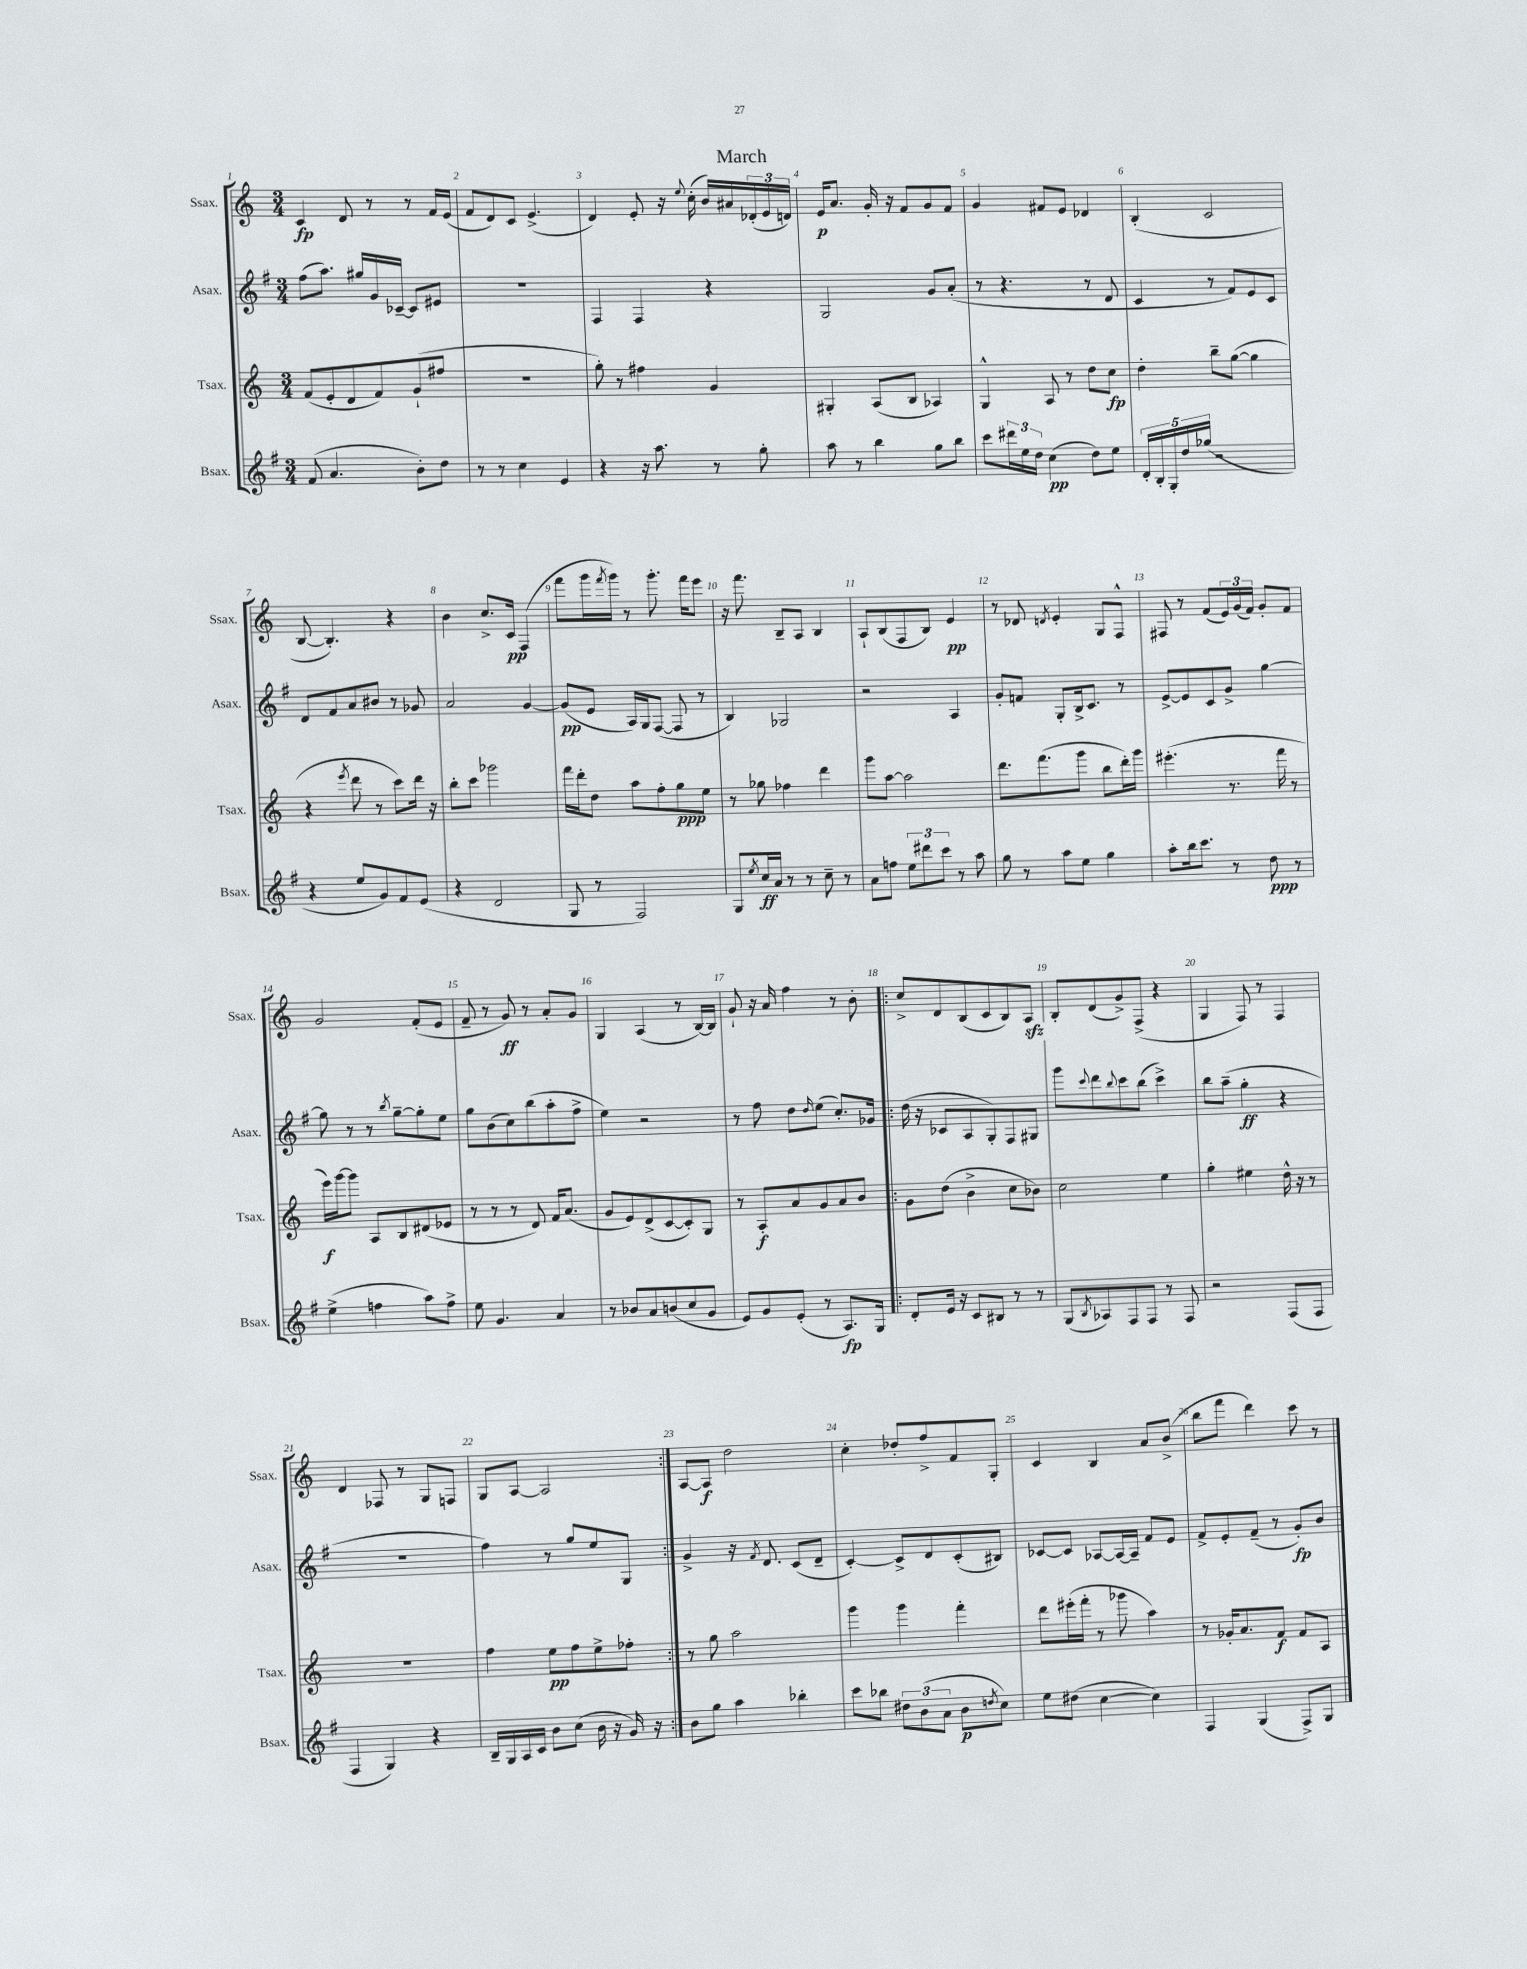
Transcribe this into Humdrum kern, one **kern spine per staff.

**kern	**dynam	**kern	**dynam	**kern	**dynam	**kern	**dynam
*part4	*part4	*part3	*part3	*part2	*part2	*part1	*part1
*staff4	*staff4	*staff3	*staff3	*staff2	*staff2	*staff1	*staff1
*I"Bsax.	*	*I"Tsax.	*	*I"Asax.	*	*I"Ssax.	*
*I'Bsax.	*	*I'Tsax.	*	*I'Asax.	*	*I'Ssax.	*
*clefG2	*	*clefG2	*	*clefG2	*	*clefG2	*
*k[f#]	*	*k[]	*	*k[f#]	*	*k[]	*
*M3/4	*	*M3/4	*	*M3/4	*	*M3/4	*
=1	=1	=1	=1	=1	=1	=1	=1
(8f#/	.	(8f/L	.	(8ff#\L	.	4c/	fp
4.a/	.	8e'/	.	8.aa\J)	.	.	.
.	.	8d/	.	.	.	8d/	.
.	.	.	.	16gg#X/LL	.	.	.
.	.	8f/)	.	16g/	.	8r	.
.	.	.	.	[16c-X~/JJ	.	.	.
8b'\L)	.	(8g`/	.	8c-/L]	.	8r	.
8dd\J	.	8ff#X/J	.	8e#X/J	.	16f/LL	.
.	.	.	.	.	.	(16e/JJ	.
=2	=2	=2	=2	=2	=2	=2	=2
8r	.	2.r	.	2.r	.	8f/L	.
8r	.	.	.	.	.	8d/)	.
4cc\	.	.	.	.	.	8c/J	.
.	.	.	.	.	.	(4.e^/	.
4e/	.	.	.	.	.	.	.
=3	=3	=3	=3	=3	=3	=3	=3
4r	.	8gg'\)	.	4F#/	.	4d/)	.
.	.	8r	.	.	.	.	.
16r	.	4ff#X\	.	4F#/	.	8e'/	.
8.aa\	.	.	.	.	.	.	.
.	.	.	.	.	.	16r	.
.	.	.	.	.	.	8qqee/	.
.	.	.	.	.	.	(16cc'\	.
8r	.	4g/	.	4r	.	16b/LL)	.
.	.	.	.	.	.	16a#X/	.
8gg'\	.	.	.	.	.	(24d-X'/	.
.	.	.	.	.	.	24e/	.
.	.	.	.	.	.	24dn/JJ)	.
=4	=4	=4	=4	=4	=4	=4	=4
8aa\	.	4G#X'/	.	2G/	.	16e/KL	p
.	.	.	.	.	.	8.a/J	.
8r	.	.	.	.	.	.	.
4bb\	.	(8A/L	.	.	.	16g'/	.
.	.	.	.	.	.	16r	.
.	.	8B/J	.	.	.	8f/L	.
8gg\L	.	4A-X/)	.	8g/L	.	8g/	.
8bb\J	.	.	.	(8a'/J	.	8f/J	.
=5	=5	=5	=5	=5	=5	=5	=5
8ccc\L	.	4G^^/	.	8r	.	4g/	.
24ddd#X\L	.	.	.	4.r	.	.	.
24ee\	.	.	.	.	.	.	.
24dd\JJ	.	.	.	.	.	.	.
(4cc\	pp	8A/	.	.	.	8f#X/L	.
.	.	8r	.	.	.	8e/J	.
8dd\L)	.	8dd\L	.	8r	.	4d-X/	.
8ee\J	.	8cc\J	fp	8d/	.	.	.
=6	=6	=6	=6	=6	=6	=6	=6
20d'/LL	.	4dd'\	.	4c/	.	(4B'/	.
20B'/	.	.	.	.	.	.	.
20G'/	.	.	.	.	.	.	.
20dd/	.	.	.	.	.	.	.
(20gg-X/JJ	.	.	.	.	.	.	.
2r	.	8bb~\L	.	8r	.	2c/	.
.	.	([8gg\J	.	8f#/L)	.	.	.
.	.	4gg\]	.	8e/	.	.	.
.	.	.	.	8c/J	.	.	.
!!LO:LB:g=z
=7	=7	=7	=7	=7	=7	=7	=7
4r	.	4r	.	8d/L	.	[8B/	.
.	.	.	.	8f#/	.	4.B'/])	.
.	.	8qeee/	.	.	.	.	.
8ee/L	.	8ddd\	.	8a/	.	.	.
8g/)	.	8r	.	8b#X/J	.	.	.
8f#/	.	8ccc\L)	.	8r	.	4r	.
(8e/J	.	16ddd\Jk	.	8g-X/	.	.	.
.	.	16r	.	.	.	.	.
=8	=8	=8	=8	=8	=8	=8	=8
4r	.	8bb'\L	.	2a/	.	4b\	.
.	.	8ccc\J	.	.	.	.	.
2d/	.	2ggg-X\	.	.	.	8.cc^/L	.
.	.	.	.	.	.	16c/Jk	pp
.	.	.	.	[4g/	.	(4F/	.
=9	=9	=9	=9	=9	=9	=9	=9
8G/	.	16fff\LL	.	(8g/L]	pp	8fff\L	.
.	.	16ddd'\J	.	.	.	.	.
8r	.	8dd\J	.	8e/J	.	16ggg\L	.
.	.	.	.	.	.	8qfff/	.
.	.	.	.	.	.	16ggg\JJ)	.
2F#/)	.	8aa\L	.	16A/LL)	.	8r	.
.	.	.	.	16G/J	.	.	.
.	.	8ff'\	.	([8F#/J	.	8.ggg'\	.
.	.	8gg\	ppp	8F#/]	.	.	.
.	.	.	.	.	.	16fff\KL	.
.	.	8ee\J	.	8r	.	8eee\J	.
=10	=10	=10	=10	=10	=10	=10	=10
8G/L	.	8r	.	4B/)	.	16r	.
.	.	.	.	.	.	8.fff\	.
8qee/	.	.	.	.	.	.	.
16cc/L	ff	8gg-X\	.	.	.	.	.
16a/JJ	.	.	.	.	.	.	.
8r	.	4ff-X\	.	2G-X/	.	8B~/L	.
8r	.	.	.	.	.	8A/J	.
8cc~\	.	4ddd\	.	.	.	4B/	.
8r	.	.	.	.	.	.	.
=11	=11	=11	=11	=11	=11	=11	=11
8a\L	.	8ggg\L	.	2r	.	8A`/L	.
8ffn\J	.	[8aa\J	.	.	.	(8B/	.
12ee\L	.	2aa\]	.	.	.	8F/	.
12ddd#X\	.	.	.	.	.	.	.
.	.	.	.	.	.	8B/J)	.
12ccc\J	.	.	.	.	.	.	.
8r	.	.	.	4A/	.	4e/	pp
8aa\	.	.	.	.	.	.	.
=12	=12	=12	=12	=12	=12	=12	=12
8gg\	.	8.ddd\L	.	8g'/L	.	8r	.
8r	.	.	.	8fn/J	.	8d-X/	.
.	.	(8.fff\	.	.	.	.	.
.	.	.	.	.	.	8qdn/	.
8aa\L	.	.	.	8G'/L	.	4e'/	.
8ee\J	.	8ggg\J	.	16B^/k	.	.	.
.	.	.	.	8.c/J	.	.	.
4gg\	.	8bb\L	.	.	.	8G/L	.
.	.	16ddd'\L)	.	8r	.	8F^^/J	.
.	.	16ggg\JJ	.	.	.	.	.
=13	=13	=13	=13	=13	=13	=13	=13
8aa'\L	.	(4.eee#X'\	.	[8e^/L	.	8F#X/	.
16bb\k	.	.	.	8e/]	.	8r	.
8.ccc\J	.	.	.	.	.	.	.
.	.	.	.	8c/	.	(8f/L	.
8r	.	8.r	.	8g^/J	.	24e/L)	.
.	.	.	.	.	.	(24g/	.
.	.	.	.	.	.	24f/JJ)	.
8dd\	ppp	.	.	[4gg\	.	8g'/L	.
.	.	16fff\	.	.	.	.	.
8r	.	8r	.	.	.	8f/J	.
!!LO:LB:g=z
=14	=14	=14	=14	=14	=14	=14	=14
(4ee^\	.	16eee\LL)	f	8gg\]	.	2g/	.
.	.	[16ggg\J	.	.	.	.	.
.	.	8ggg\J]	.	8r	.	.	.
4ffn\	.	8A/L	.	8r	.	.	.
.	.	.	.	8qbb/	.	.	.
.	.	8B/	.	[8gg~\L	.	.	.
8aa\L)	.	(8d#X/	.	8gg'\]	.	(8f'/L	.
8ff^\J	.	8e-X/J	.	8ee\J	.	8e/J	.
=15	=15	=15	=15	=15	=15	=15	=15
8ee\	.	8r	.	8gg\L	.	8f~/	.
4.g/	.	8r	.	(8b\	.	8r	.
.	.	8r	.	8cc\)	.	8g/)	ff
.	.	8d/)	.	(8bb\	.	8r	.
4a/	.	16f/KL	.	8aa'\	.	8a'/L	.
.	.	(8.a/J	.	.	.	.	.
.	.	.	.	8ff#^\J	.	8g/J	.
=16	=16	=16	=16	=16	=16	=16	=16
8r	.	8g/L	.	4ee\)	.	4G/	.
8b-X/L	.	8e/)	.	.	.	.	.
8a/	.	(8d^/	.	2r	.	(4A/	.
(8bn/	.	[8c/	.	.	.	.	.
8cc/	.	8c'/])	.	.	.	8r	.
8g/J	.	8G/J	.	.	.	[16B/LL)	.
.	.	.	.	.	.	16B/JJ]	.
=17	=17	=17	=17	=17	=17	=17	=17
8e/L)	.	8r	.	8r	.	8g`/	.
8g/	.	8A'/L	f	8ff#\	.	16r	.
.	.	.	.	.	.	16a/	.
(8e'/J	.	8a/	.	8dd\L	.	4ff\	.
.	.	.	.	16qqdd/	.	.	.
8r	.	8g/	.	(8ee\J	.	.	.
8.A/L)	fp	8a/	.	8.cc'/L)	.	8r	.
.	.	8b/J	.	.	.	8b'\	.
16G/Jk	.	.	.	16g-X/Jk	.	.	.
=18!|:	=18!|:	=18!|:	=18!|:	=18!|:	=18!|:	=18!|:	=18!|:
8d'/L	.	8g\L	.	(16dd\	.	8cc^/L	.
.	.	.	.	16r	.	.	.
16e/Jk	.	(8dd\J	.	8c-X/L	.	8d/	.
16r	.	.	.	.	.	.	.
8c/L	.	4b^\	.	8A/	.	(8B/	.
8B#X/J	.	.	.	8G'/)	.	8c/	.
8r	.	8cc\L	.	8F#/	.	8B/)	.
8r	.	8b-X\J)	.	8G#X/J	.	8Azz/J	.
=19	=19	=19	=19	=19	=19	=19	=19
(8G/L	.	2cc\	.	8ggg\L	.	8B'/L	.
8qB/	.	.	.	8qqccc/	.	.	.
8A-X/)	.	.	.	8ddd\	.	(8d/	.
.	.	.	.	8qqbb/	.	.	.
8F#/	.	.	.	8ccc\	.	8g^/)	.
8F#/J	.	.	.	(8bb\J	.	(8F^/J	.
8r	.	4ee\	.	4ccc^\)	.	4r	.
8F#/	.	.	.	.	.	.	.
=20	=20	=20	=20	=20	=20	=20	=20
2r	.	4gg'\	.	8bb\L	.	4G/	.
.	.	.	.	(8aa~\J	.	.	.
.	.	4ee#X\	.	4gg'\	ff	8F/)	.
.	.	.	.	.	.	8r	.
(8F#/L	.	16dd^^\	.	4r	.	4F/	.
.	.	16r	.	.	.	.	.
8F#/J	.	8r	.	.	.	.	.
!!LO:LB:g=z
=21	=21	=21	=21	=21	=21	=21	=21
4F#/	.	2.r	.	2.r	.	4d/	.
4G/)	.	.	.	.	.	8F-X/	.
.	.	.	.	.	.	8r	.
4r	.	.	.	.	.	8G/L	.
.	.	.	.	.	.	8Fn/J	.
=22	=22	=22	=22	=22	=22	=22	=22
16B~/LL	.	4ff\	.	4ff#\)	.	8G/L	.
16G/	.	.	.	.	.	.	.
16A/	.	.	.	.	.	[8A/J	.
16c/JJ	.	.	.	.	.	.	.
8b\L	.	8ee\L	pp	8r	.	2A/]	.
(8cc\J	.	8ff\	.	8gg/L	.	.	.
16b\	.	8ee^\	.	8ee/	.	.	.
16r	.	.	.	.	.	.	.
16g/)	.	8ff-X'\J	.	8G/J	.	.	.
16r	.	.	.	.	.	.	.
=23:|!	=23:|!	=23:|!	=23:|!	=23:|!	=23:|!	=23:|!	=23:|!
8b\L	.	8r	.	4g^/	.	[8A/L	.
8gg\J	.	8gg\	.	.	.	8A/J]	f
4aa\	.	2aa\	.	16r	.	2dd\	.
.	.	.	.	8qf#/	.	.	.
.	.	.	.	8.d/	.	.	.
4bb-X'\	.	.	.	(8c/L	.	.	.
.	.	.	.	8d~/J	.	.	.
=24	=24	=24	=24	=24	=24	=24	=24
8ccc\L	.	4ggg\	.	[4c'/)	.	4cc'\	.
8bb-X\J	.	.	.	.	.	.	.
12dd#X\L	.	4ggg\	.	8c^/L]	.	8dd-X'/L	.
(12b\	.	.	.	.	.	.	.
.	.	.	.	8d/	.	8ff^/	.
12a\J	.	.	.	.	.	.	.
8b\L	p	4fff'\	.	(8c'/	.	8f/	.
8qddn/	.	.	.	.	.	.	.
8cc\J)	.	.	.	8B#X/J)	.	8G'/J	.
=25	=25	=25	=25	=25	=25	=25	=25
8ee\L	.	8ddd\L	.	[8c-X/L	.	4c/	.
(8dd#X\J	.	(16eee#X'\L	.	8c-/J]	.	.	.
.	.	16fff'\JJ	.	.	.	.	.
[4cc\	.	8r	.	[8A-X/L	.	4B/	.
.	.	8ggg-X\	.	16A-/L_	.	.	.
.	.	.	.	16A-~/JJ]	.	.	.
4cc\])	.	4aa\)	.	8f#/L	.	8a/L	.
.	.	.	.	8e/J	.	(8b^/J	.
=26	=26	=26	=26	=26	=26	=26	=26
4F#/	.	8r	.	8f#^/L	.	8bb\L	.
.	.	16g-X'/KL	.	8e'/	.	8fff\J	.
.	.	8.a/	.	.	.	.	.
(4G/	.	.	.	(8f#~/J	.	4ddd\)	.
.	.	8f/J	f	8r	.	.	.
8F#^/L)	.	8f/L	.	8g'/L)	fp	8ccc\	.
8G/J	.	8A/J	.	8b/J	.	8r	.
==	==	==	==	==	==	==	==
*-	*-	*-	*-	*-	*-	*-	*-
